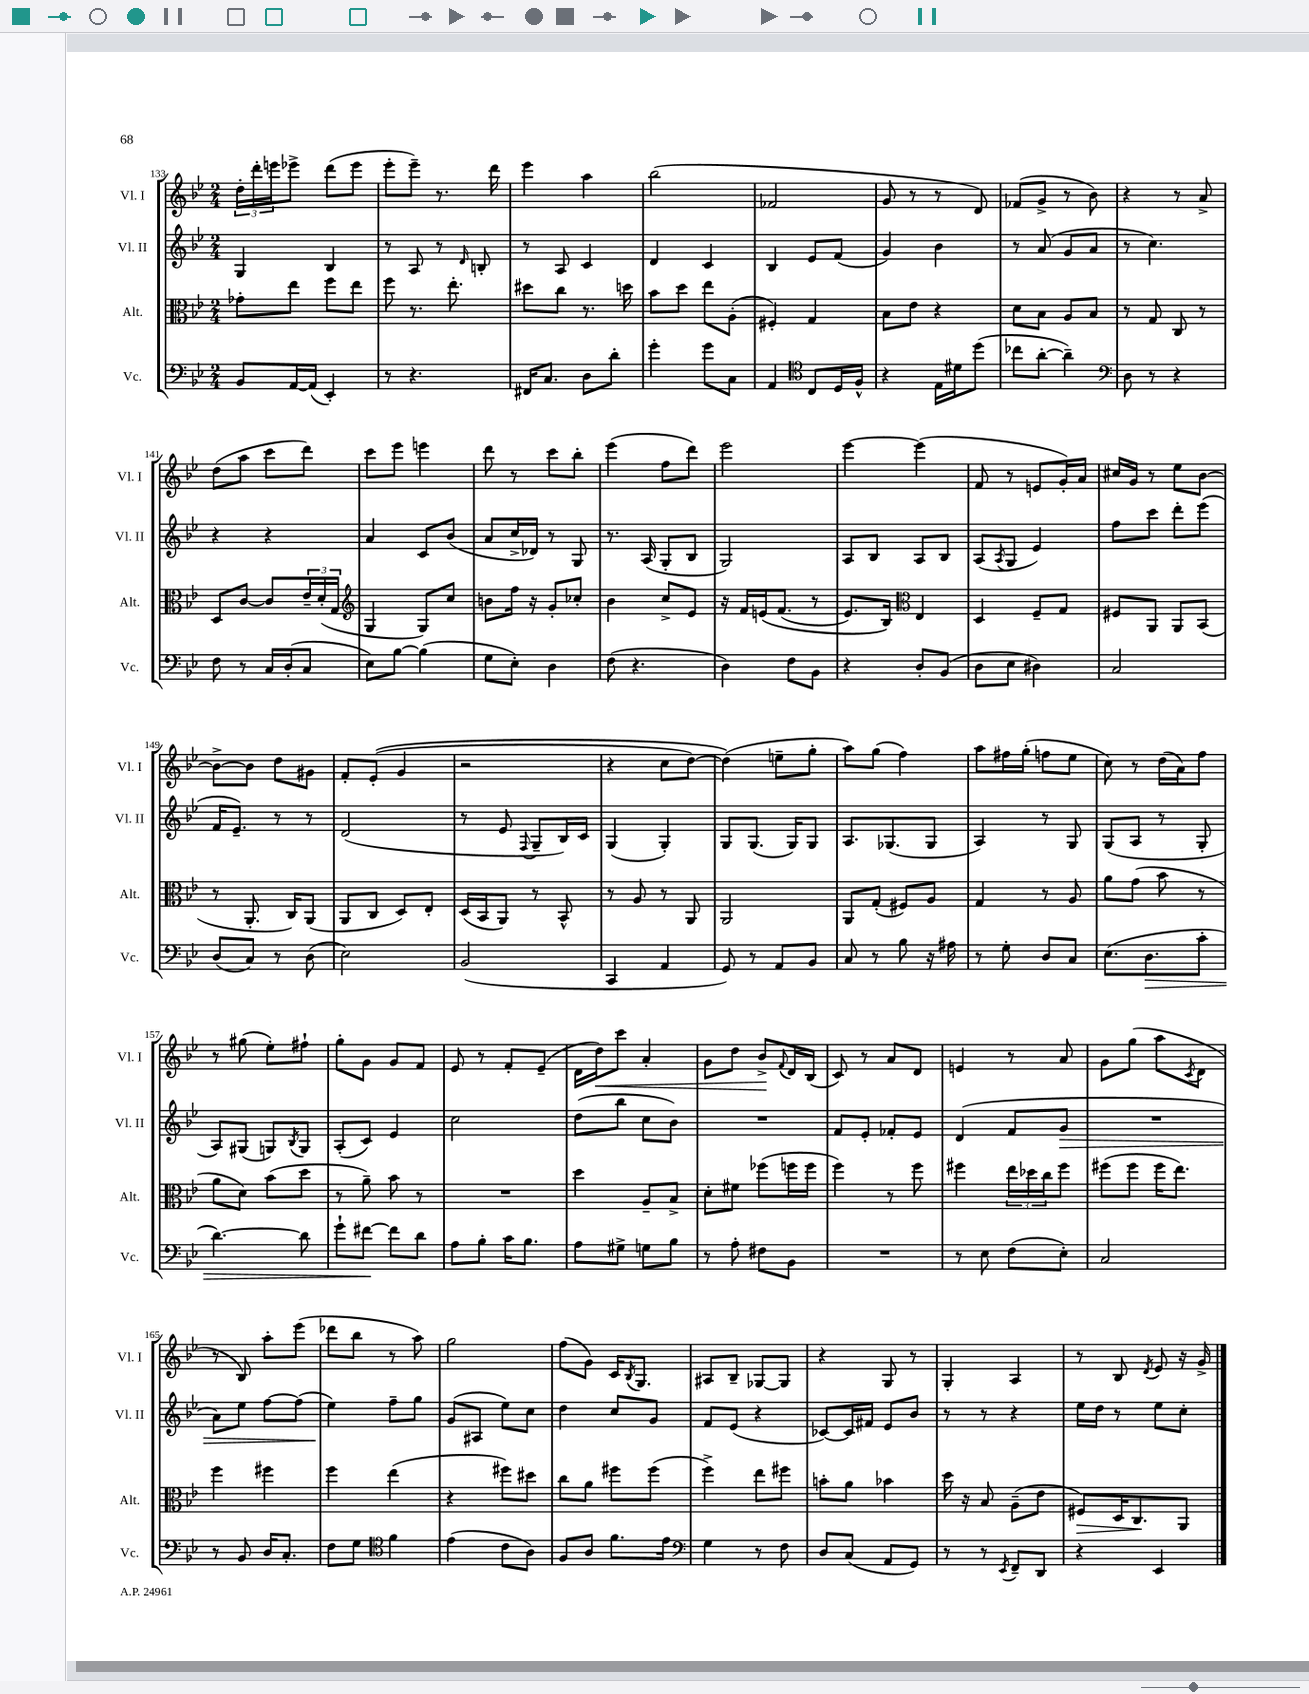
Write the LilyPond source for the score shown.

<<
\new StaffGroup <<
\new Staff = "s0" \with { instrumentName = "Vl. I" shortInstrumentName = "Vl. I" } {
    \clef treble \key bes \major \numericTimeSignature \time 2/4
    \tuplet 3/2 { d''16-. d'''16-. e'''16 } ees'''8-> d'''8( ees'''8 |
    ees'''8-. ees'''8--) r8. d'''16 |
    ees'''4 a''4 |
    bes''2( |
    fes'2 |
    g'8 r8 r8 d'8) |
    fes'8( g'8-> r8 bes'8) |
    r4 r8 a'8-> |
    d''8( a''8 c'''8 d'''8) |
    c'''8 ees'''8 e'''4 |
    d'''8 r8 c'''8 bes''8-. |
    ees'''4( f''8 d'''8) |
    ees'''2 |
    ees'''4~ ees'''4( |
    f'8 r8 e'8 g'16-.) a'16 |
    cis''16 g'16 r8 ees''8 bes'8~ |
    bes'8~-> bes'8 d''8 gis'8 |
    f'8-. ees'8-.(\( g'4 |
    r2 |
    r4 c''8 d''8~) |
    d''4(\) e''8-- g''8-. |
    a''8) g''8( f''4) |
    a''8 fis''16 g''16-.( f''8 ees''8 |
    c''8) r8 d''16( a'16) f''8 |
    r8 gis''8( ees''8-.) fis''8-! |
    g''8-. g'8 g'8 f'8 |
    ees'8 r8 f'8-. ees'8--( |
    d'16 d''16\<) c'''8 a'4-. |
    g'8 d''8 bes'8->\! \appoggiatura { f'8 } d'16 bes16( |
    c'8) r8 a'8 d'8 |
    e'4 r8 a'8 |
    g'8 g''8( a''8 \acciaccatura { c'8 } d'8 |
    r8 bes8) a''8-. ees'''8( |
    des'''8 bes''8 r8 a''8) |
    g''2 |
    f''8( g'8) c'16 \acciaccatura { bes8 } g8. |
    ais8 bes8-- ges8~ ges8 |
    r4 g8 r8 |
    g4-. a4 |
    r8 bes8 \acciaccatura { d'8 } ees'8 r16 g'16-> \bar "|." |
}
\new Staff = "s1" \with { instrumentName = "Vl. II" shortInstrumentName = "Vl. II" } {
    \clef treble \key bes \major \numericTimeSignature \time 2/4
    g4 bes4 |
    r8 a8 r8 \grace { d'16 } b8-. |
    r8 a8 c'4 |
    d'4 c'4 |
    bes4 ees'8 f'8( |
    g'4) bes'4 |
    r8 a'8( g'8 a'8 |
    r8 c''4.) |
    r4 r4 |
    a'4 c'8 bes'8( |
    a'8 c''16-> des'16) r8 g8 |
    r8. a16( g8-. bes8 |
    g2) |
    a8 bes8 a8 bes8 |
    a8( \acciaccatura { a8 } g8 ees'4) |
    f''8 c'''8 d'''8-. ees'''8( |
    f'16 ees'8.--) r8 r8 |
    d'2( |
    r8 ees'8 \appoggiatura { f8 } g8-- bes16) c'16 |
    g4( g4-.) |
    g8 g8.( g16) g8 |
    a8. ges8.( ges8 |
    a4) r8 g8 |
    g8( a8 r8 g8-. |
    a8) gis8( g8) \acciaccatura { bes8 } g8 |
    a8-.( c'8) ees'4 |
    c''2 |
    d''8( bes''8 c''8 bes'8) |
    R2 |
    f'8 ees'8-. fes'8-. ees'8 |
    d'4( f'8 g'8\> |
    R2 |
    a'8) ees''8 f''8~ f''8( |
    ees''4\!) f''8-- g''8 |
    g'8( ais8 ees''8) c''8 |
    d''4 c''8 g'8 |
    f'8 ees'8( r4 |
    ces'8~) ces'16 fis'16 ees'8 bes'8 |
    r8 r8 r4 |
    ees''16 d''16 r8 ees''8 c''8-. \bar "|." |
}
\new Staff = "s2" \with { instrumentName = "Alt." shortInstrumentName = "Alt." } {
    \clef alto \key bes \major \numericTimeSignature \time 2/4
    ges'8-. ees''8 f''8 ees''8 |
    f''8 r8. ees''8.-. |
    dis''8 c''8 r8. d''16 |
    bes'8 d''8 ees''8 a8-.( |
    fis4-.) g4 |
    bes8 ees'8 r4 |
    d'8 bes8 a8 bes8 |
    r8 g8 c8 r8 |
    d8 c'8~ c'8 \tuplet 3/2 { ees'16-- d'16-.( g16 } |
    \clef treble g4 g8) c''8 |
    b'8 f''16 r16 g'8-. ces''8-. |
    bes'4 c''8-> ees'8 |
    r16 f'16 e'16\( f'8.( r8 |
    ees'8.) bes16\) \clef alto ees4 |
    d4 f8-- g8 |
    fis8 a,8 a,8 bes,8( |
    r8 a,8.-. c16) a,8( |
    a,8 c8 d8) ees8-. |
    d16( bes,16 a,8) r8 bes,8-^ |
    r8 a8 r8 a,8 |
    a,2 |
    a,8 g8-.( fis8) a8 |
    g4 r8 a8 |
    a'8 g'8( bes'8 r8 |
    a'8 d'8) bes'8( d''8 |
    r8 a'8--) bes'8 r8 |
    R2 |
    d''4 a8-- bes8-> |
    d'8-. fis'8 fes''8( f''16 f''16 |
    f''4) r8 f''8 |
    fis''4 \tuplet 3/2 { ees''16 des''16 c''16 } fis''8 |
    fis''8( fis''8 fis''16 ees''8.) |
    f''4 fis''4 |
    f''4 ees''4( |
    r4 fis''8) dis''8 |
    c''8 a'8 fis''8 fis''8( |
    f''4->) ees''8 fis''8 |
    b'8-. a'8 bes'4 |
    d''16 r16 bes8 a8--( ees'8 |
    fis8\>) d16 c8.\! a,8 \bar "|." |
}
\new Staff = "s3" \with { instrumentName = "Vc." shortInstrumentName = "Vc." } {
    \clef bass \key bes \major \numericTimeSignature \time 2/4
    bes,8 a,16~ a,16( ees,4-.) |
    r8 r4. |
    fis,16 c8. d8 d'8-. |
    g'4-. g'8 c8 |
    a,4 \clef tenor c8 d16 f16-^ |
    r4 ees16 dis'16 d''8( |
    ces''8 a'8~-. a'4--) |
    \clef bass d8 r8 r4 |
    f8 r8 c16 d16-.( c8 |
    ees8) bes8~ bes4( |
    g8 ees8-.) d4 |
    f8( r4. |
    d4) f8 bes,8 |
    r4 d8-. bes,8( |
    d8 ees8 dis4) |
    c2 |
    d8( c8) r8 d8( |
    ees2) |
    bes,2( |
    c,4 a,4 |
    g,8) r8 a,8 bes,8 |
    c8 r8 bes8 r16 ais16 |
    r8 g8-. d8 c8 |
    ees8.( d8.\> c'8-. |
    d'4.~) d'8 |
    g'8-! fis'8~\! fis'8 d'8 |
    a8 bes8-. c'16 bes8. |
    a8 gis8-> g8 bes8 |
    r8 a8-. fis8 bes,8 |
    R2 |
    r8 ees8 f8( ees8-.) |
    c2 |
    r8 bes,8 d16 c8.-. |
    f8 g8 \clef tenor f'4 |
    ees'4( c'8 a8) |
    f8 a8 f'8. ees'16 |
    \clef bass g4 r8 f8 |
    d8 c8( a,8 g,8) |
    r8 r8 \acciaccatura { ees,8 } f,8-- d,8 |
    r4 ees,4 \bar "|." |
}
>>
>>
\layout { \context { \Score currentBarNumber = #133 } }
